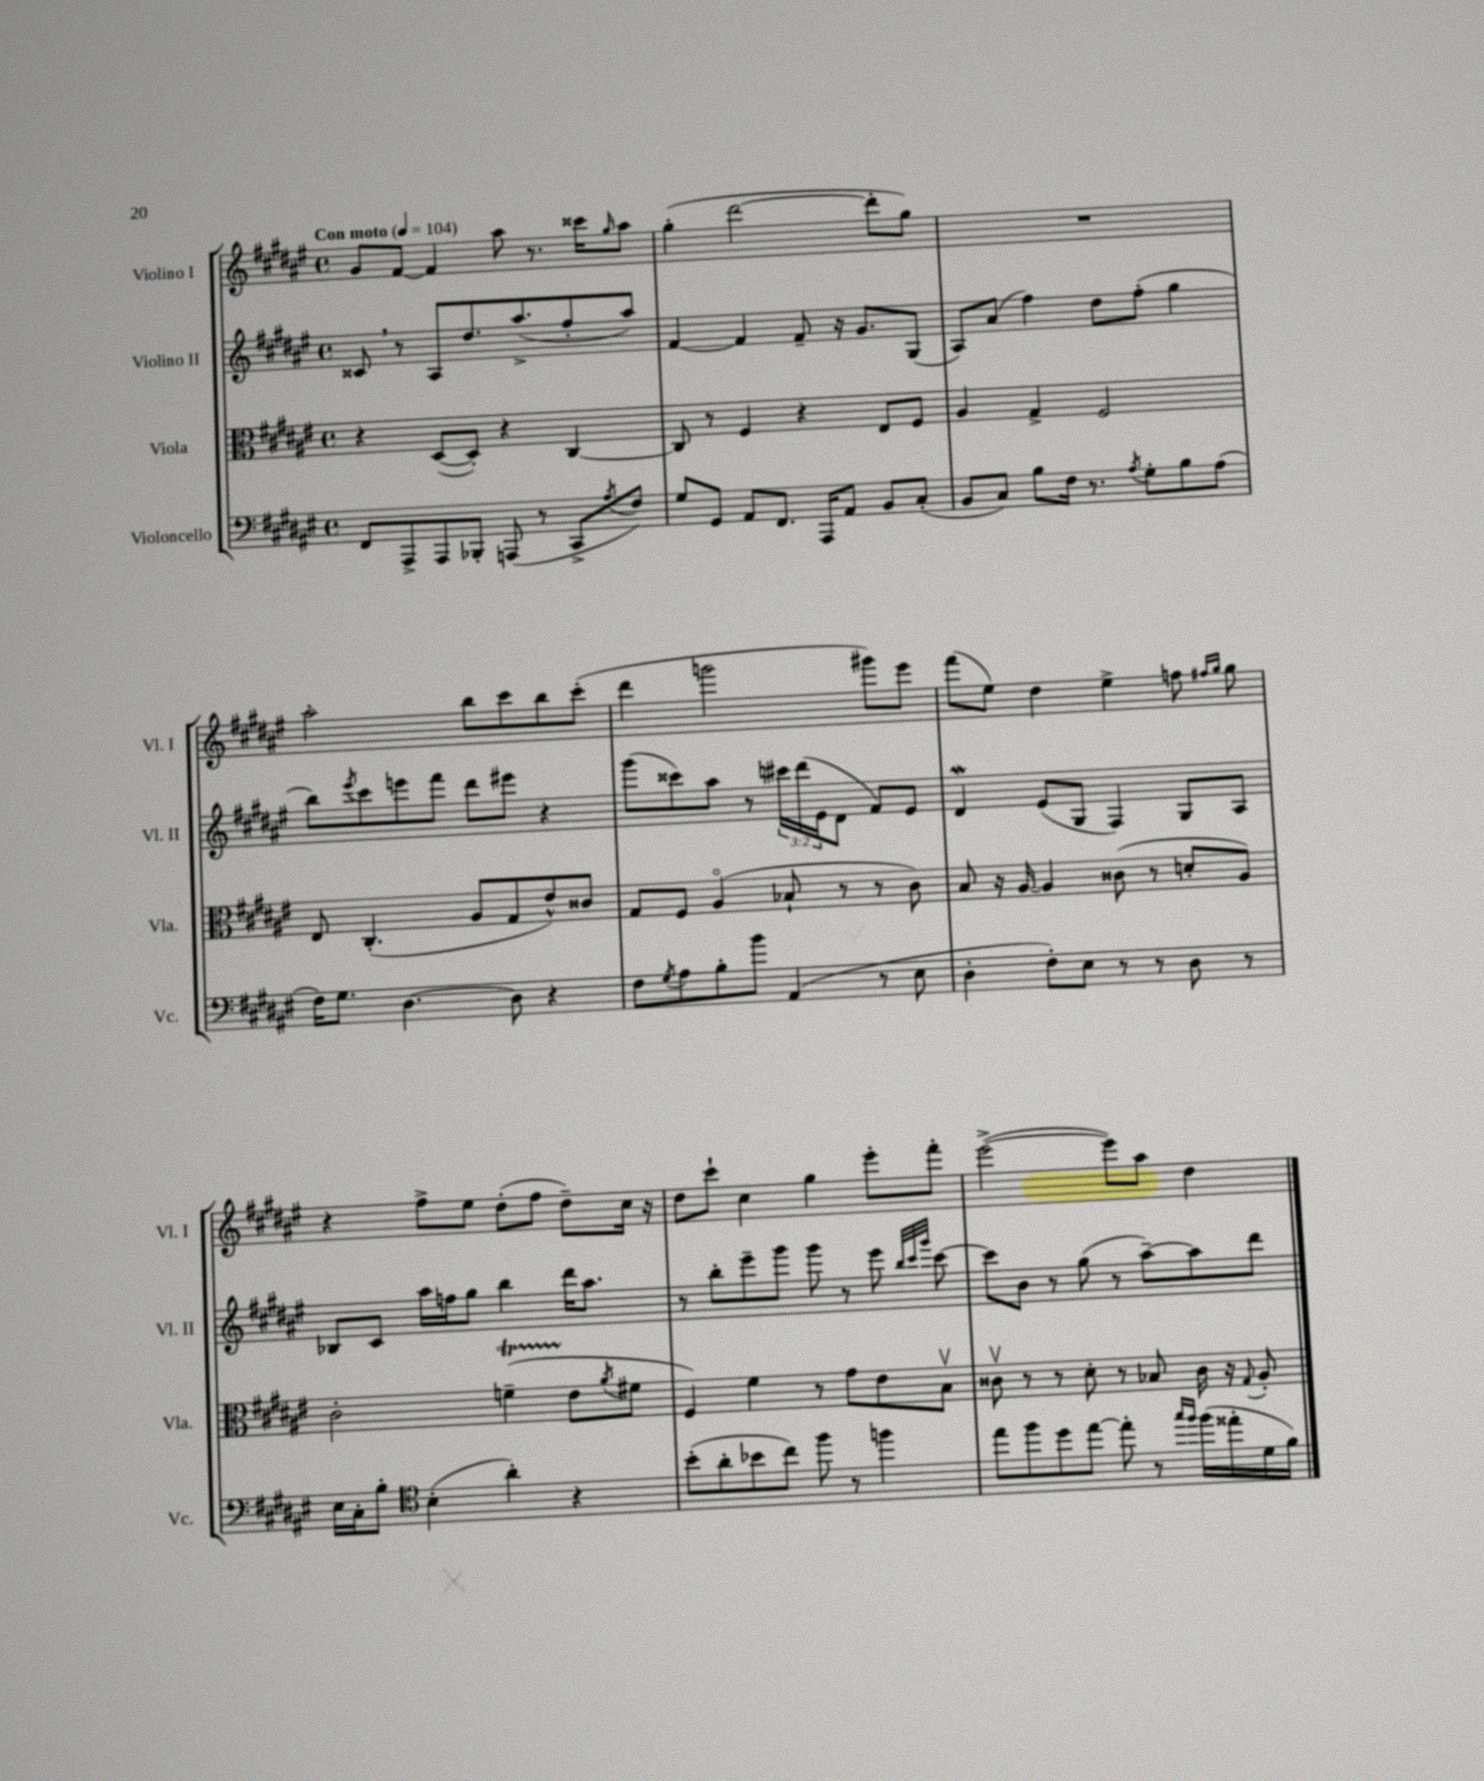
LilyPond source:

<<
\new StaffGroup <<
\new Staff = "s0" \with { instrumentName = "Violino I" shortInstrumentName = "Vl. I" } {
    \clef treble \key fis \major \defaultTimeSignature \time 4/4 \tempo "Con moto" 4 = 104
    gis'8 fis'8~ fis'4 ais''8 r8. cisis'''16 \grace { gis''16 } ais''8 |
    gis''4-.( dis'''2~ dis'''8-. gis''8) |
    R1 |
    ais''2-. b''8 cis'''8 b''8 cis'''8-.( |
    dis'''4 g'''2 gis'''8) eis'''8 |
    fis'''8( eis''8) dis''4 eis''4-> f''8 \grace { fis''16 gis''16 } gis''8 |
    r4 fis''8-> eis''8 dis''8-.( fis''8 dis''8--) cis''16 r16 |
    dis''8 cis'''8-! cis''4 gis''4 eis'''8-. fis'''8-. |
    eis'''2~->( eis'''8) ais''8 dis''4 \bar "|." |
}
\new Staff = "s1" \with { instrumentName = "Violino II" shortInstrumentName = "Vl. II" } {
    \clef treble \key fis \major \defaultTimeSignature \time 4/4 \override Staff.TupletNumber.text = #tuplet-number::calc-fraction-text
    cisis'8 \breathe r8 ais8 dis''8. ais''8.->( fis''8-. ais''8) |
    fis'4~ fis'4 fis'8-- r16 gis'8. gis8( |
    ais8) ais'8( fis''4) dis''8 fis''8-.( gis''4 |
    b''8) \acciaccatura { eis'''8 } cis'''8 e'''8 fis'''8 dis'''8 eis'''8 r4 |
    gis'''8( cisis'''8) ais''8 r8 \tuplet 3/2 { cis'''16 dis'''16( eis'16 } dis'8 fis'8) eis'8 |
    dis'4\mordent eis'8( gis8 fis4) gis8 ais8 |
    bes8 cis'8 ais''16 f''16 gis''8 b''4 dis'''16 ais''8. |
    r8 b''8-. eis'''8-- gis'''8 gis'''8 r8 eis'''8 \grace { b''32 cis'''32 gis'''32 } cis'''8~ |
    cis'''8 b'8 r8 gis''8( r8 ais''8~--) ais''8 dis'''8 \bar "|." |
}
\new Staff = "s2" \with { instrumentName = "Viola" shortInstrumentName = "Vla." } {
    \clef alto \key fis \major \defaultTimeSignature \time 4/4
    r4 dis8~( dis8-.) r4 cis4~ |
    cis8 r8 fis4 r4 eis8 fis8 |
    ais4 gis4-> fis2 |
    eis8 cis4.-.( ais8 gis8 eis'8-^) cisis'8 |
    gis8 fis8 ais4\flageolet( bes8-! r8 r8 cis'8) |
    b8 r16 ais16~ ais4 cisis'8( r8 d'8-. ais8) |
    cis'2-. f'4--\startTrillSpan( eis'8\stopTrillSpan \acciaccatura { ais'8 } fis'8 |
    fis4) fis'4 r8 gis'8 eis'8 b8\upbow |
    cisis'8\upbow r8 r8 dis'8-. r8 bes8 cisis'16 r16 \appoggiatura { gis8 } ais8-. \bar "|." |
}
\new Staff = "s3" \with { instrumentName = "Violoncello" shortInstrumentName = "Vc." } {
    \clef bass \key fis \major \defaultTimeSignature \time 4/4
    fis,8 ais,,8-> ais,,8 bes,,8-. a,,8( r8 cis,8-> \acciaccatura { ais8 } fis8) |
    gis8 gis,8 ais,8 fis,8. ais,,16 ais,8 b,8 cis8-.( |
    b,8 cis8) b8 fis16 r8. \acciaccatura { ais8 } gis8-. b8 ais8( |
    fis16) gis8. dis4.~ dis8 r4 |
    fis8 \acciaccatura { gis8 } ais8 b8-. b'8 ais,4( r8 eis8 |
    dis4-. fis8-.) eis8 r8 r8 dis8 r8 |
    eis16 cis16-. b8-. \clef tenor b4-.( ais'4-.) r4 |
    b'8-.( ais'8-. bes'8 cis''8) fis''8 r8 f''4 |
    eis''8 fis''8 dis''8 eis''8~ eis''8-. r8 \grace { gis''16 fis''16 } fis''16( eisis''16-. dis'16 fis'16) \bar "|." |
}
>>
>>
\layout { \context { \Score \remove "Bar_number_engraver" } }
